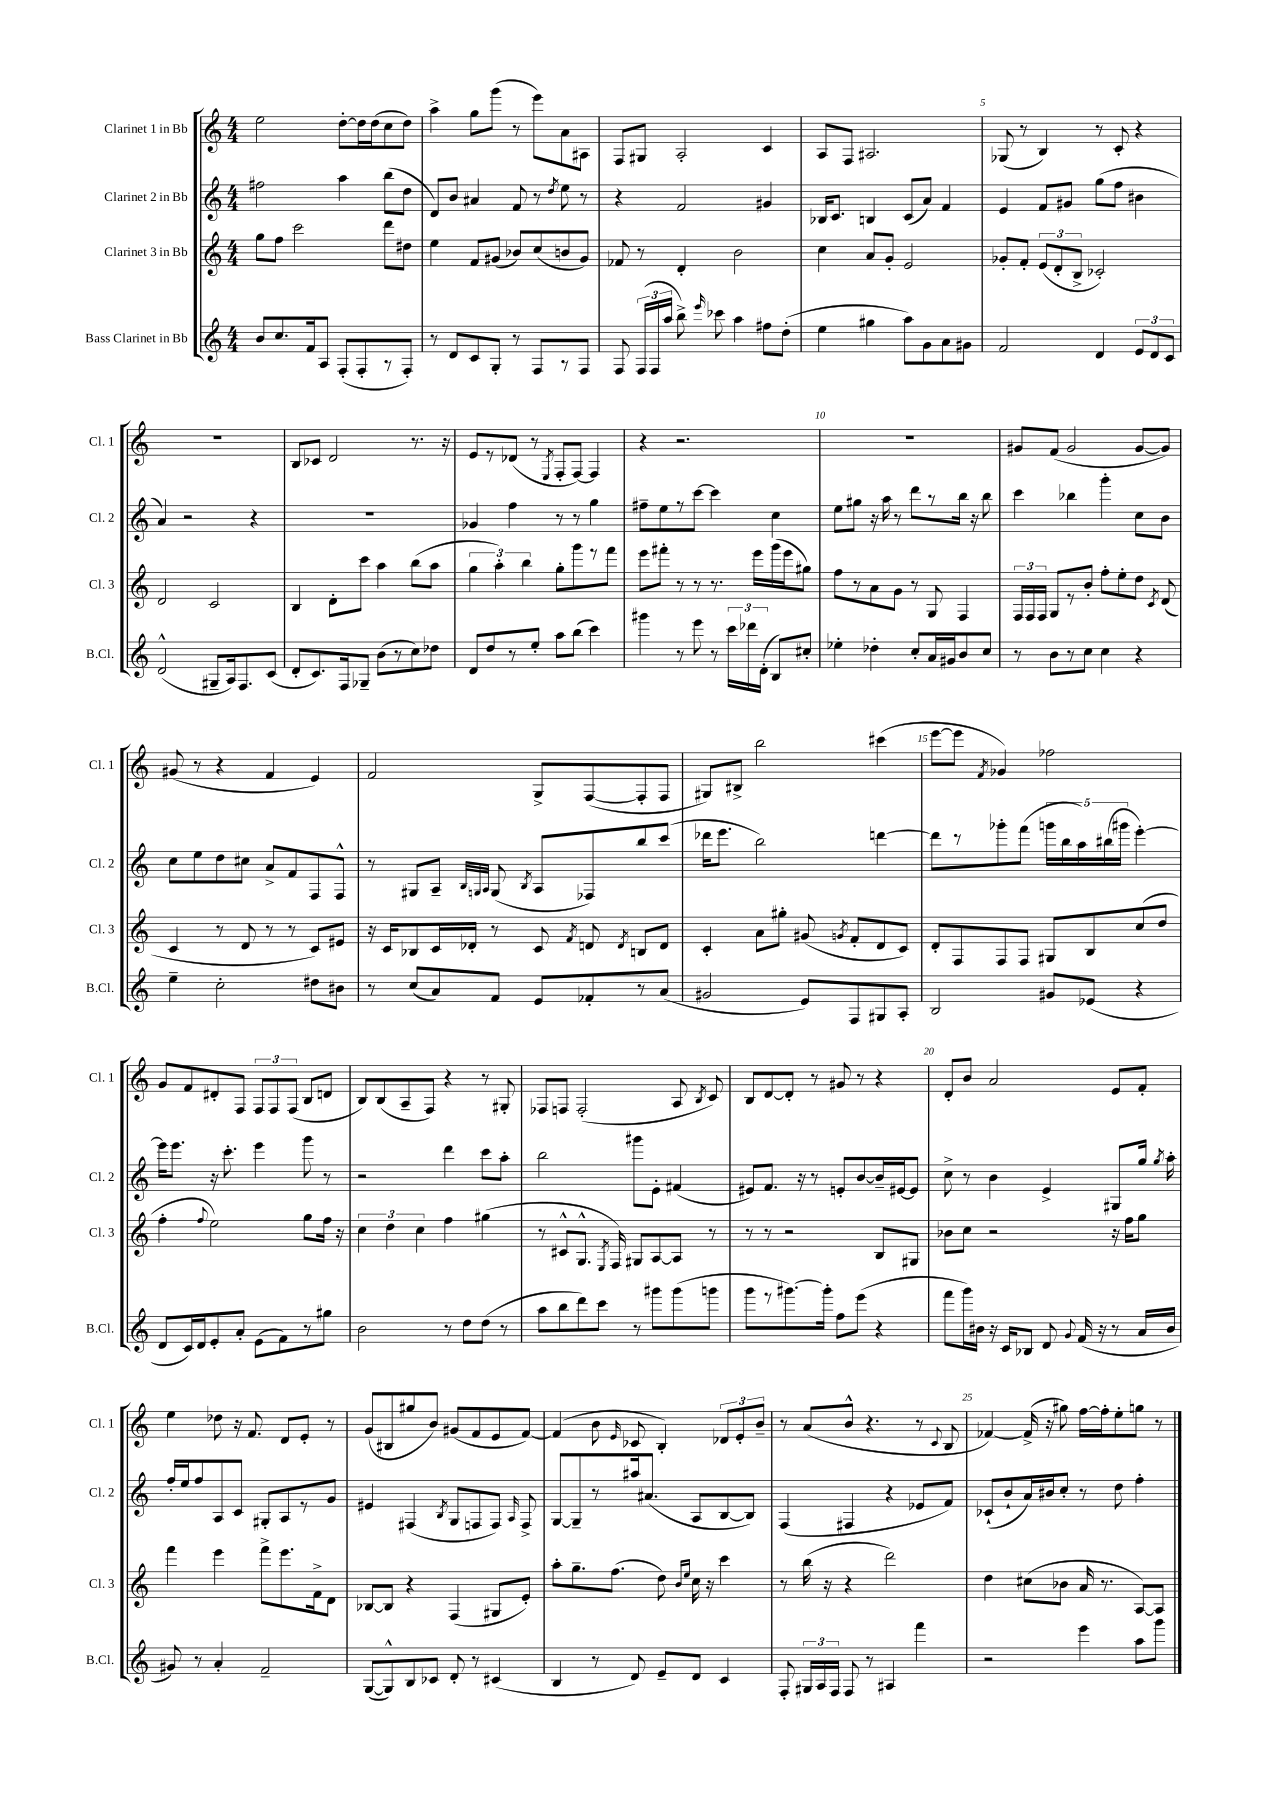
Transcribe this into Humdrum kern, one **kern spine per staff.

**kern	**kern	**kern	**kern
*part4	*part3	*part2	*part1
*staff4	*staff3	*staff2	*staff1
*I"Bass Clarinet in Bb	*I"Clarinet 3 in Bb	*I"Clarinet 2 in Bb	*I"Clarinet 1 in Bb
*I'B.Cl.	*I'Cl. 3	*I'Cl. 2	*I'Cl. 1
*clefG2	*clefG2	*clefG2	*clefG2
*k[]	*k[]	*k[]	*k[]
*M4/4	*M4/4	*M4/4	*M4/4
=1	=1	=1	=1
8b/L	8gg\L	2ff#X\	2ee\
8.cc/	8ff\J	.	.
.	2ccc\	.	.
16f/k	.	.	.
8A/J	.	.	.
(8F'/L	.	4aa\	[8dd'\L
8F'/	.	.	16dd\L]
.	.	.	(16dd\J
8r	8ddd\L	(8bb\L	8cc\
8F'/J)	8dd#X\J	8dd\J	8dd\J)
=2	=2	=2	=2
8r	4ee\	8d/L)	4aa^\
8d/L	.	8b/J	.
8c/	8f/L	4a#X/	8gg\L
8G'/J	(8g#X/J	.	(8ggg\J
8r	8b-X/L)	8f/	8r
8F/L	(8cc/	8r	8eee\L)
.	.	8qdd/	.
8r	8bn/	8ee\	8a\
8F/J	8g#/J)	8r	8A#X\J
=3	=3	=3	=3
8F/	8f-X/	4r	8F/L
(24F/LL	8r	.	8G#X/J
24F/	.	.	.
24aa/JJ	.	.	.
8bb^\)	4d'/	2f/	2A'/
16qqeee/	.	.	.
8ccc-X\	.	.	.
4aa\	2b\	.	.
8ff#X\L	.	4g#X/	4c/
(8dd'\J	.	.	.
=4	=4	=4	=4
4ee\	4cc\	16B-X/KL	8A/L
.	.	8.c/J	.
.	.	.	8F/J
4gg#X\	8a/L	4Bn/	2.A#X/
.	8g'/J	.	.
8aa\L)	2e/	(8c/L	.
8g\	.	8a/J)	.
8a\	.	4f/	.
8g#X\J	.	.	.
=5	=5	=5	=5
2f/	8g-X'/L	4e/	(8G-X/
.	8f'/J	.	8r
.	(12e/L	8f/L	4B/)
.	12d'/	.	.
.	.	8g#X/J	.
.	12B^/J	.	.
4d/	2c-X'/)	(8gg\L	8r
.	.	8ff\J	8c'/
12e/L	.	4b#X\	4r
12d/	.	.	.
12c/J	.	.	.
!!LO:LB:g=z
=6	=6	=6	=6
(2d^^/	2d/	4a/)	1r
.	.	2r	.
8G#X~/L	2c/	.	.
16A/k)	.	.	.
8.F/	.	.	.
.	.	4r	.
(8c/J	.	.	.
=7	=7	=7	=7
8d'/L	4B/	1r	8B/L
8.c/)	.	.	8c-X/J
.	8d'\L	.	2d/
16F/k	.	.	.
8G-X~/J	8ccc\J	.	.
(8b\L	4aa\	.	.
8r	.	.	.
8cc\)	(8bb\L	.	8.r
8dd-X\J	8aa\J	.	.
.	.	.	16r
=8	=8	=8	=8
8d/L	6gg\	4g-X/	8e/L
8dd/	.	.	8r
.	6aa'\)	.	.
8r	.	4ff\	(8d-X/J
.	6bb\	.	.
8ee'/J	.	.	8r
.	.	.	8qE/
8aa\L	8gg'\L	8r	8F'/L
(8bb\J	8ggg\	8r	[8F/J)
4ccc\)	8r	4gg\	4F/]
.	8fff\J	.	.
=9	=9	=9	=9
4ggg#X\	8eee\L	8ff#X~\L	4r
.	8fff#X'\J	8ee\	.
8r	8r	8r	2.r
8eee\	8r	[8ccc\J	.
8r	8.r	4ccc\]	.
24ccc\LL	.	.	.
24ddd-X\	.	.	.
.	16eee\LL	.	.
(24d'\JJ	.	.	.
8B/L)	(16ggg\	4cc\	.
.	16eee\J	.	.
8cc#X'/J	8gg#X\J)	.	.
=10	=10	=10	=10
4ee-X'\	8ff\L	8ee\L	1r
.	8r	8gg#X\J	.
4dd-X'\	8a\	16r	.
.	.	16aa\	.
.	8g\J	8r	.
8cc'/L	8r	8ddd\L	.
16a/L	8G/	8r	.
16g#X/J	.	.	.
8b/	4F/	16bb\Jk	.
.	.	16r	.
8cc/J	.	8bb\	.
=11	=11	=11	=11
8r	24F/LL	4ccc\	8g#X/L
.	24F/	.	.
.	24F/JJ	.	.
8b\L	8G/L	.	(8f/J
8r	8r	4bb-X\	2g#/
8cc\J	8b'/J	.	.
4cc\	8ff'\L	4ggg'\	.
.	8ee'\	.	.
4r	8dd\J	8cc\L	[8g#/L
.	8qc/	.	.
.	(8d/	8b\J	8g#/J])
!!LO:LB:g=z
=12	=12	=12	=12
4ee~\	4c/	8cc\L	(8g#X/
.	.	8ee\	8r
2cc'\	8r	8dd\	4r
.	8d/	8cc#X\J	.
.	8r	8a^/L	4f/
.	8r	8f/	.
8dd#X\L	8c/L)	8F/	4e/)
8b#X\J	8e#X/J	8F^^/J	.
=13	=13	=13	=13
8r	16r	8r	2f/
.	16c/KL	.	.
(8cc/L	8B-X/	8G#X/L	.
8a/)	16c/L	8A~/J	.
.	16d-X'/JJ	.	.
.	.	32qqB/LLL	.
.	.	32qqGn/	.
.	.	32qqA/JJJ	.
8f/J	8r	(8G/	.
.	.	8qB/	.
8e/L	8c/	8A/L	8G^/L
.	8qf/	.	.
8f-X'/	8dn/	8F-X/)	([8F/
.	8qd/	.	.
8r	8Bn/L	8bb/	8F'/]
(8a/J	8d/J	(8ccc/J	8F/J
=14	=14	=14	=14
2g#X/	4c'/	16ddd-X\KL	8G#X/L)
.	.	8.eee\J	.
.	.	.	8B#X^/J
.	8a\L	2bb\)	2bb\
.	8gg#X'\J	.	.
8e/L)	(8g#X/	.	.
.	8qgn/	.	.
8F/	8f'/L	.	.
8G#X/	8d/	[4dddn\	(4ccc#X\
8A'/J	8c/J)	.	.
=15	=15	=15	=15
2B/	8d'/L	8ddd\L]	[8eee\L
.	8F/	8r	8eee\J]
.	.	.	8qf/
.	8F/	8ggg-X'\	4g-X/)
.	8F/J	(8fff\J	.
8g#X/L	8G#X/L	20gggn\LL	2ff-X\
.	.	20bb\	.
.	.	20aa\)	.
(8e-X/J	8B/	.	.
.	.	(20bb#X\	.
.	.	20ggg#X\JJ	.
4r	(8cc/	[4eee'\)	.
.	8dd/J	.	.
!!LO:LB:g=z
=16	=16	=16	=16
8d/L	4ff'\	16eee\KL]	8g/L
.	.	8.eee\J	.
16c/L)	.	.	8f/
16d/J	.	.	.
.	8qqff/	.	.
8e'/	2ee\)	16r	8d#X'/
.	.	8.ccc'\	.
8a'/J	.	.	8F/J
(8e\L	.	4eee\	12F/L
.	.	.	12F/
8f\)	.	.	.
.	.	.	(12F/J
8r	8gg\L	8ggg\	8B/L
8gg#X\J	16ff\Jk	8r	8dn/J
.	16r	.	.
=17	=17	=17	=17
2b\	6cc\	2r	8B/L)
.	.	.	(8B/
.	6dd\	.	.
.	.	.	8A~/
.	6cc\	.	.
.	.	.	8F/J)
8r	4ff\	4ddd\	4r
8dd\L	.	.	.
(8dd\J	(4gg#X\	8ccc\L	8r
8r	.	8aa'\J	8G#X'/
=18	=18	=18	=18
8aa\L	8r	2bb\	8F-X/L
8bb\	8c#X^^/L	.	8Fn/J
8ddd\)	8.G^^/J	.	(2F'/
8ccc\J	.	.	.
.	8qE/	.	.
.	16F/)	.	.
8r	8G#X/L	8ggg#X\L	.
8ggg#X\L	[8A/	8e'\J	.
(8ggg#\	8A/J]	(4f#X/	8A/
.	.	.	8qB/
8gggn\J	8r	.	8c/)
=19	=19	=19	=19
8ggg\L	8r	8e#X/L)	8B/L
8r	8r	8.f/J	[8d/
[8.ggg#X\)	2r	.	8d'/J]
.	.	16r	.
.	.	8r	8r
16ggg#'\Jk]	.	.	.
8ff\L	.	8en'/L	8g#X/
(8eee\J	.	[8b/	8r
4r	8B/L	16b~/L]	4r
.	.	[16e#X/J	.
.	8G#X/J	8e#/J]	.
=20	=20	=20	=20
8fff\L	8b-X\L	8cc^\	8d'/L
16ggg\L)	8cc\J	8r	8b/J
16b#X\JJ	.	.	.
16r	2r	4b\	2a/
16c/KL	.	.	.
8B-X/J	.	.	.
8d/	.	4e^/	.
8qqg/	.	.	.
(16f/	.	.	.
16r	.	.	.
8r	16r	8G#X/L	8e/L
.	16ff\KL	.	.
16a/LL	8gg\J	16gg/Jk	8f'/J
.	.	8qgg/	.
16b#/JJ	.	16aa'\	.
!!LO:LB:g=z
=21	=21	=21	=21
8g#X/)	4fff\	16ff'/LL	4ee\
.	.	16ee/J	.
8r	.	8ff/	.
4a'/	4eee\	8A/	8dd-X\
.	.	8c/J	16r
.	.	.	8.f/
2f~/	8fff^\L	8G#X'/L	.
.	8.eee\	8A/	8d/L
.	.	8r	8e'/J
.	16f^\k	.	.
.	8d\J	8g/J	8r
=22	=22	=22	=22
([8G/L	[8B-X/L	4e#X/	(8g/L
8G^^/])	8B-/J]	.	8B#X/
8B/	4r	(4F#X/	8gg#X/
8c-X/J	.	.	8b/J)
.	.	8qB/	.
8d'/	(4F/	8G/L	(8g#X/L
8r	.	8Fn/	8f/
(4c#X/	8G#X/L	8F/J)	8e/
.	.	16qqA/	.
.	8e'/J)	8F^/	[8f/J)
=23	=23	=23	=23
4B/	8aa'\L	[8G/L	(4f/]
.	8.gg~\	8G~/]	.
8r	.	8r	8b\
.	(8.ff\J	.	.
.	.	.	16qqe/
8d/)	.	16aa#X/k	8c-X/
.	.	(8.a#X/J	.
8e~/L	8dd\)	.	4B'/)
.	16qqb/LL	.	.
.	16qqee/JJ	.	.
8d/J	16cc\	8A/L	.
.	16r	.	.
4c/	4ccc\	[8B/	12d-X/L
.	.	.	12e'/
.	.	8B/J])	.
.	.	.	12b~/J
=24	=24	=24	=24
8F'/	8r	(4F/	8r
24G#X/LL	(16bb\	.	(8a/L
24A/	.	.	.
.	16r	.	.
24F/JJ	.	.	.
8F/	4r	4F#X/	8b^^/J
8r	.	.	4.r
4A#X/	2ddd\)	4r	.
4fff\	.	8e-X/L	8r
.	.	.	8qqc/
.	.	8f/J)	8B/
=25	=25	=25	=25
2r	4dd\	(8c-X`/L	[4f-X/)
.	.	8b`/	.
.	(8cc#X\L	16a/L)	(16f-^/]
.	.	16b#X/J	16r
.	8b-X\J	8cc'/J	8gg#X\)
4eee\	16a/	8r	[16ff\LL
.	8.r	.	16ff'\J]
.	.	8dd\	8ee'\
8aa\L	[8A/L)	4ff'\	8ggn\J
8ggg\J	8A/J]	.	8r
==	==	==	==
*-	*-	*-	*-
